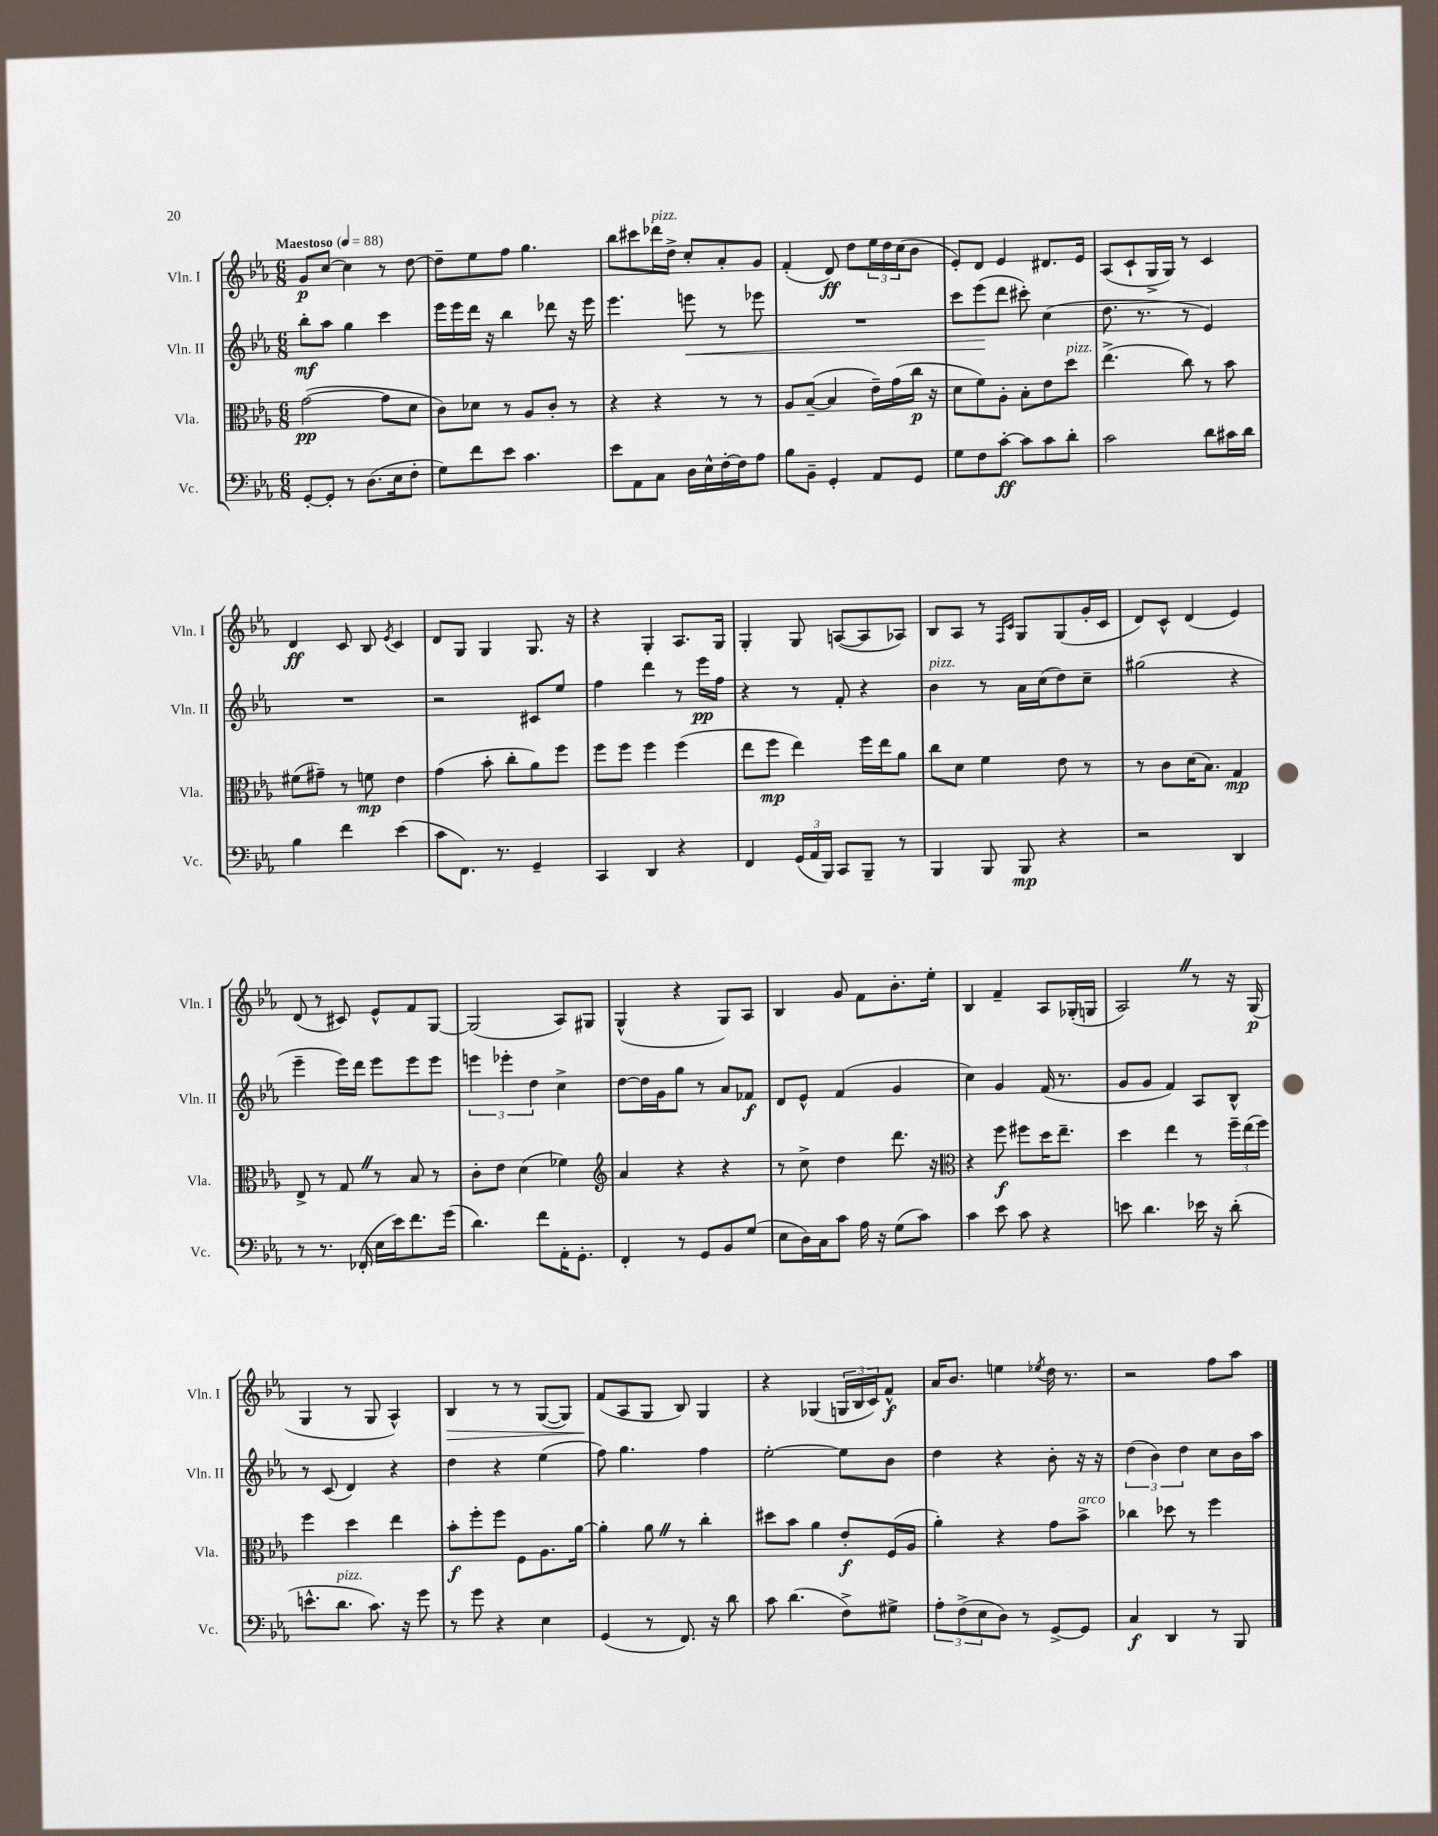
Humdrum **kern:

**kern	**kern	**kern	**kern
*staff4	*staff3	*staff2	*staff1
*clefF4	*clefC3	*clefG2	*clefG2
*k[b-e-a-]	*k[b-e-a-]	*k[b-e-a-]	*k[b-e-a-]
*M6/8	*M6/8	*M6/8	*M6/8
*MM88	*MM88	*MM88	*MM88
[8GG'	([2g	8bb-'	8g
8GG']	.	8aa-	[8cc
8r	.	4gg	4cc]
(8.D	.	.	.
.	8g]	4ccc	8r
16E-	.	.	.
8F'	8d	.	[8dd
=	=	=	=
8G)	8c)	16eee-	8dd~]
.	.	16eee-	.
8f	8d-	16ddd	8ee-
.	.	16r	.
8e-	8r	4bb-	8ff
4.c	8A-	.	4.gg
.	8c'	8ddd-	.
.	8r	16r	.
.	.	16eee-	.
=	=	=	=
8e-	4r	4.eee-	8bb-
8AA-	.	.	8ccc#
8C	4r	.	16ddd-
.	.	.	16dd^
16D	.	8eee	8cc'
16E-^^	.	.	.
[16F'	8r	8r	8a-'
16F]	.	.	.
8A-	8r	8eee-	8g
=	=	=	=
8B-	8A-	2.r	(4f'
8BB-~	([8B-~	.	.
4GG'	4B-]	.	8d)
.	.	.	8dd
8AA-	16e-~)	.	24ee-
.	.	.	24dd
.	(16g	.	.
.	.	.	(24cc
8GG	16cc	.	8b-
.	16r	.	.
=	=	=	=
8G	8d	8ccc	8e-')
8F	8f)	(8eee-	8d
[8c'	8A-'	8ddd	4e-
8c]	8B-'	8ccc#')	.
8c	8e-	(4cc	8.d#
8d'	8dd	.	.
.	.	.	16e-
=	=	=	=
2c	(4.ee-^	8.dd	(8A-
.	.	.	8c`
.	.	8.r	.
.	.	.	16G^
.	.	.	16G)
.	8cc)	8r	8r
8d	8r	4e-)	4c
16c#	8b-	.	.
16d	.	.	.
=	=	=	=
4B-	(8f#	2.r	4d
.	8g#~)	.	.
4f	8r	.	8c
.	8f	.	8B-
.	.	.	8qe-
(4e-	4e-	.	4c
=	=	=	=
8c	(4g	2r	8d
8.FF)	.	.	8G
.	8b-'	.	4G
8.r	.	.	.
.	8cc'	.	.
4GG~	8a-)	8c#	8.G
.	8ff	8ee-	.
.	.	.	16r
=	=	=	=
4CC	8ff	4ff	4r
.	8ff	.	.
4DD	4ff	4ddd	4G'
4r	(4ff	8r	8.A-
.	.	16eee-	.
.	.	16ff	16G
=	=	=	=
4FF	8ee-	4r	4G'
.	8ff	.	.
(24GG	4ee-)	8r	8G
24AA-	.	.	.
24BBB-)	.	.	.
8CC	.	8f'	([8A
8BBB-~	16ff	4r	8A]
.	16ee-	.	.
8r	8a-	.	8A-)
=	=	=	=
4BBB-	8cc	4b-	8B-
.	8d	.	8A-
8BBB-	4f	8r	8r
.	.	.	16qqF
.	.	.	16qqc
8BBB-	.	16a-	8G
.	.	(16cc	.
4r	8e-	8dd)	(8G
.	8r	8cc~	16g'
.	.	.	16c
=	=	=	=
2r	8r	(2gg#	8d)
.	8c	.	8c^^
.	(16d	.	(4d
.	8.B-)	.	.
4DD	4G	4r	4e-)
=	=	=	=
8r	8E-^	4eee-~	(8d
8.r	8r	.	8r
.	8G	16eee-)	8c#)
(16FF-'	.	16ddd	.
16E-	8r	8eee-	8e-^^
16e-)	.	.	.
8.f	8B-	8eee-	8f
.	8r	8eee-	[8G
(16g	.	.	.
=	=	=	=
4.d)	8c'	6eee	(2G]
.	8e-	.	.
.	.	6eee-'	.
.	(4d	.	.
.	.	6dd	.
8f	.	.	.
16AA-'	4f-)	4cc^	8A-)
8.GG'	.	.	.
.	.	.	8G#
=	=	=	=
*	*clefG2	*	*
4FF'	4a-	[8dd	(4G^^
.	.	16dd]	.
.	.	16g	.
8r	4r	8gg	4r
8GG	.	8r	.
8BB-	4r	8a-	8G)
(8G	.	8f-	8A-
=	=	=	=
8E-	8r	8d	4B-
16D)	8cc^	8e-^^	.
16C	.	.	.
8c	4dd	(4f	8g
16A-	.	.	8f
16r	.	.	.
(8G	8.ddd	4g	8.b-'
8c)	.	.	.
.	16r	.	16ee-'
=	=	=	=
*	*clefC3	*	*
4c	4r	4cc)	4B-
8e-	8ff	4g	4f~
8c	8ff#	.	.
4r	16dd	(16f	8A-
.	8.ee-~	8.r	.
.	.	.	(16G-'
.	.	.	16G
=	=	=	=
8e	4dd	8g	2A-)
4.d	.	8g	.
.	4ee-	4f)	.
16e-	8r	8A-	8r
16r	.	.	.
(8d'	24ff~	8B-^^	16r
.	(24ee-	.	.
.	.	.	(16G
.	24ff)	.	.
=	=	=	=
8.e^^	4ff	8r	4G
.	.	(8c	.
8.d	.	.	.
.	4dd	4d)	8r
8.c)	.	.	8G
.	4ee-	4r	4A-^^)
16r	.	.	.
8g	.	.	.
=	=	=	=
8r	8b-'	4dd	4B-
8g	8ff'	.	.
4r	8ff	4r	8r
.	8F	.	8r
4E-	8.A-	(4ee-	([8G
.	.	.	8G])
.	[16a-	.	.
=	=	=	=
(4GG	4a-']	8ff)	(8f
.	.	4.gg	8A-
8r	8a-	.	8G
8.FF)	8r	.	8B-)
.	4cc'	4ff	4G
16r	.	.	.
8d	.	.	.
=	=	=	=
8c	8dd#	[2ee-'	4r
(4.d	8b-	.	.
.	4a-	.	(4G-
8F^)	8e-'	8ee-]	24G
.	.	.	24B-
.	.	.	24c)
8G#^	(16F	8b-	8f^^
.	16A-	.	.
=	=	=	=
12A-'	4a-')	4dd	16a-
.	.	.	8.b-
(12F^	.	.	.
12E-	.	.	.
8D)	4r	4r	4ee
8r	.	.	.
.	.	.	8qee-
[8GG^	8g	8b-'	16dd
.	.	.	8.r
8GG]	8b-^	16r	.
.	.	16r	.
=	=	=	=
4C	4cc-	(6dd	2r
.	.	6b-)	.
4DD	8dd-	.	.
.	.	6dd	.
.	8r	.	.
8r	4ff	8cc	8ff
8BBB-	.	16b-	8aa-
.	.	16aa-	.
==	==	==	==
*-	*-	*-	*-
